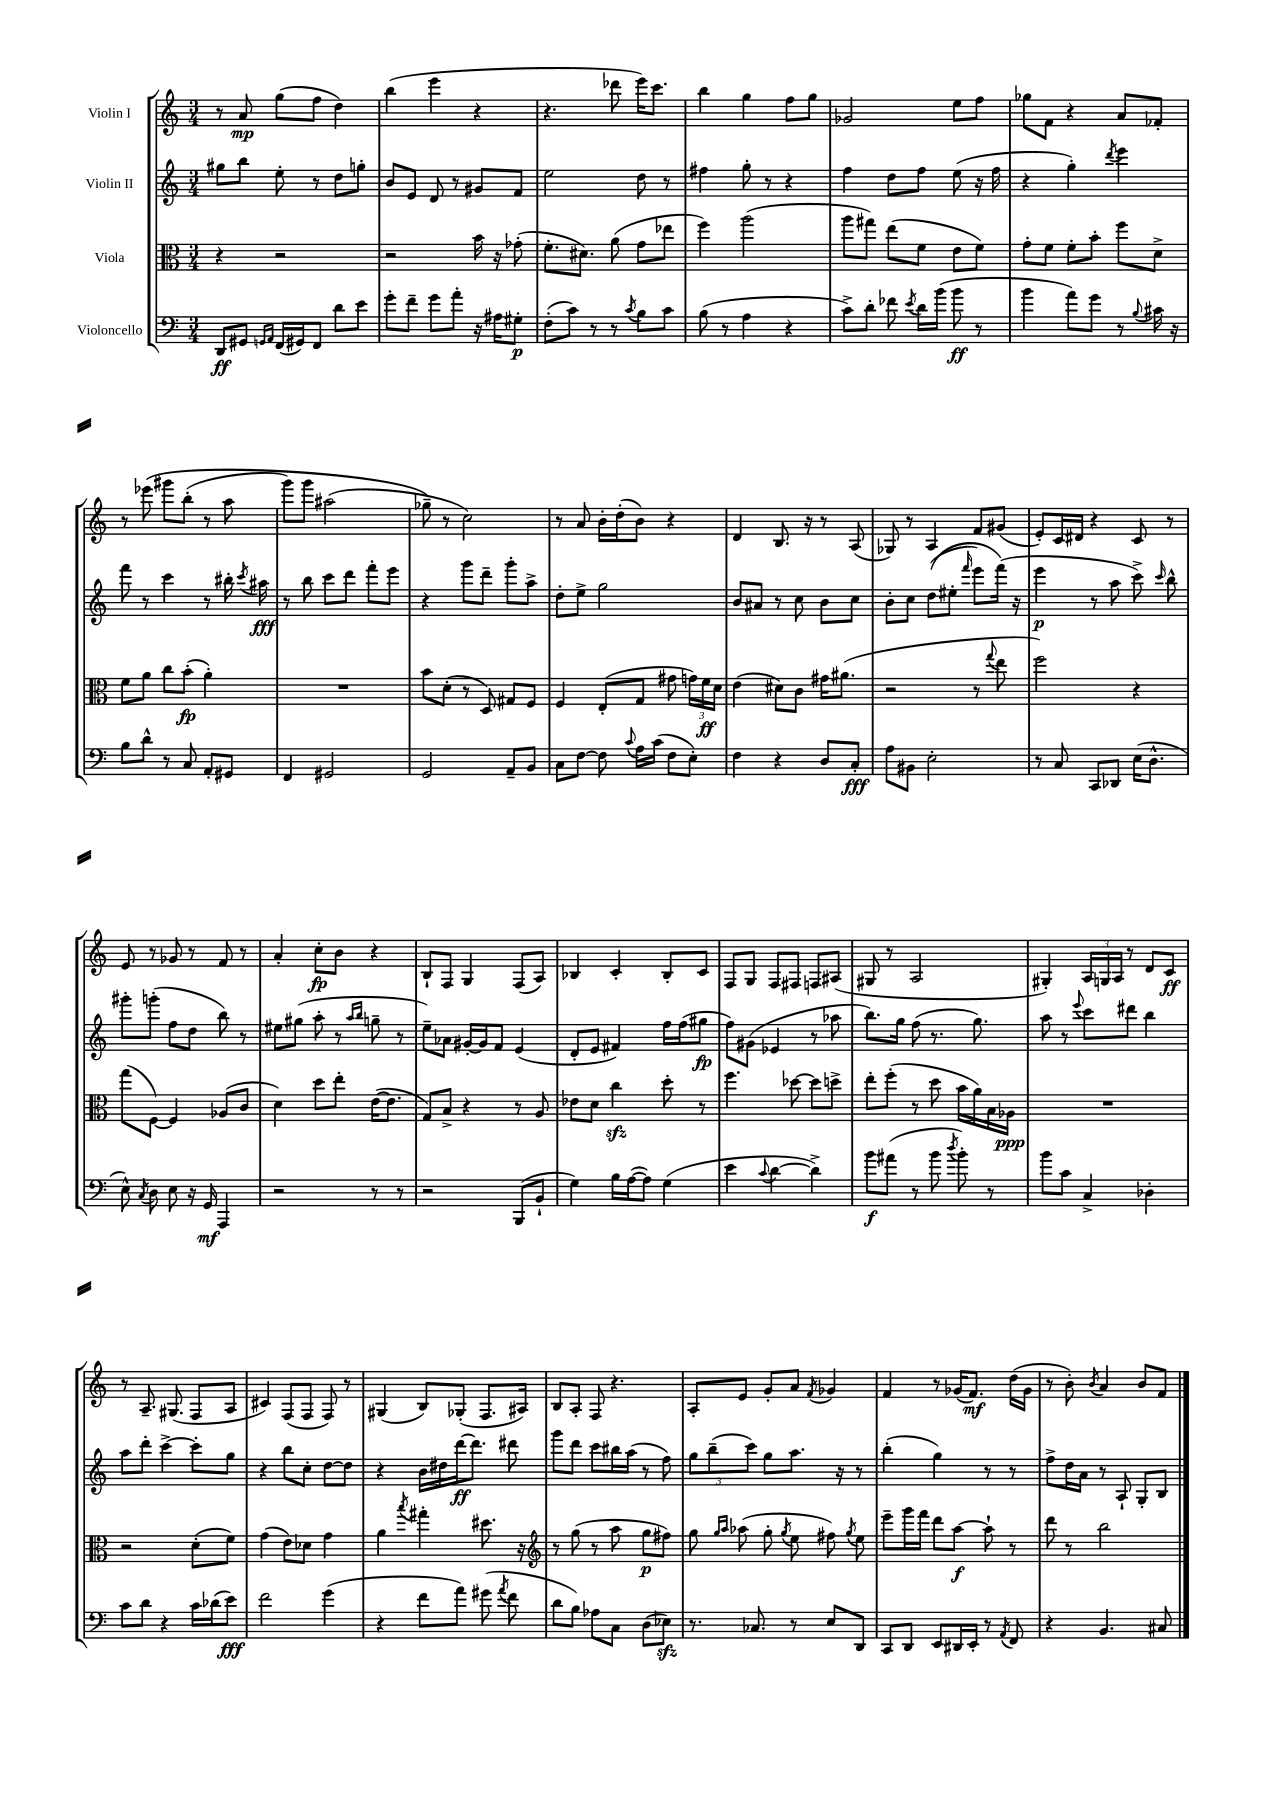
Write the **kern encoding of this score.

**kern	**dynam	**kern	**dynam	**kern	**dynam	**kern	**dynam
*part4	*part4	*part3	*part3	*part2	*part2	*part1	*part1
*staff4	*staff4	*staff3	*staff3	*staff2	*staff2	*staff1	*staff1
*I"Violoncello	*	*I"Viola	*	*I"Violin II	*	*I"Violin I	*
*clefF4	*	*clefC3	*	*clefG2	*	*clefG2	*
*k[]	*	*k[]	*	*k[]	*	*k[]	*
*M3/4	*	*M3/4	*	*M3/4	*	*M3/4	*
=1	=1	=1	=1	=1	=1	=1	=1
8DD/L	ff	4r	.	8gg#X\L	.	8r	.
8GG#X/J	.	.	.	8bb\J	.	8a/	mp
16qqGGn/LL	.	.	.	.	.	.	.
16qqAA/JJ	.	.	.	.	.	.	.
(16FF/LL	.	2r	.	8ee'\	.	(8gg\L	.
16GG#X/J)	.	.	.	.	.	.	.
8FF/J	.	.	.	8r	.	8ff\J	.
8d\L	.	.	.	8dd\L	.	4dd\)	.
8e\J	.	.	.	8ggn'\J	.	.	.
=2	=2	=2	=2	=2	=2	=2	=2
8g'\L	.	2r	.	8b/L	.	(4bb\	.
8f~\J	.	.	.	8e/J	.	.	.
8g\L	.	.	.	8d/	.	4eee\	.
8a'\J	.	.	.	8r	.	.	.
16r	.	16b\	.	8g#X/L	.	4r	.
16A#X\KL	.	16r	.	.	.	.	.
8G#X'\J	p	(8g-X'\	.	8f/J	.	.	.
=3	=3	=3	=3	=3	=3	=3	=3
(8F'\L	.	8.f'\L	.	2ee\	.	4.r	.
8c\J)	.	.	.	.	.	.	.
.	.	8.d#X\J)	.	.	.	.	.
8r	.	.	.	.	.	.	.
8r	.	(8a\	.	.	.	8ddd-X\	.
8qc/	.	.	.	.	.	.	.
8B\L	.	8g\L	.	8dd\	.	16eee\KL)	.
.	.	.	.	.	.	8.ccc\J	.
8c\J	.	8ee-X\J	.	8r	.	.	.
=4	=4	=4	=4	=4	=4	=4	=4
(8B\	.	4ff\)	.	4ff#X\	.	4bb\	.
8r	.	.	.	.	.	.	.
4A\	.	(2aa\	.	8gg'\	.	4gg\	.
.	.	.	.	8r	.	.	.
4r	.	.	.	4r	.	8ff\L	.
.	.	.	.	.	.	8gg\J	.
=5	=5	=5	=5	=5	=5	=5	=5
8c^\L)	.	8aa\L	.	4ff\	.	2g-X/	.
8d'\J	.	8gg#X\J)	.	.	.	.	.
8f-X\	.	(8ee\L	.	8dd\L	.	.	.
8qe/	.	.	.	.	.	.	.
16d\LL	.	8f\J	.	8ff\J	.	.	.
(16b\JJ	.	.	.	.	.	.	.
8b\	ff	8e\L	.	(8ee\	.	8ee\L	.
8r	.	8f\J)	.	16r	.	8ff\J	.
.	.	.	.	16ff\	.	.	.
=6	=6	=6	=6	=6	=6	=6	=6
4b\	.	8g'\L	.	4r	.	8gg-X\L	.
.	.	8f\J	.	.	.	8f\J	.
8a\L)	.	8f'\L	.	4gg'\)	.	4r	.
8g\J	.	8b'\J	.	.	.	.	.
.	.	.	.	8qddd/	.	.	.
8r	.	8ff\L	.	4eee\	.	8a/L	.
8qqB/	.	.	.	.	.	.	.
16c#X\	.	8d^\J	.	.	.	8f-X'/J	.
16r	.	.	.	.	.	.	.
!!LO:LB:g=z
=7	=7	=7	=7	=7	=7	=7	=7
8B\L	.	8f\L	.	8fff\	.	8r	.
8d^^\J	.	8a\J	.	8r	.	(8eee-X\	.
8r	.	8cc\L	.	4ccc\	.	8ggg#X\L	.
8C/	.	(8b'\J	fp	.	.	(8bb'\J	.
8AA'/L	.	4a'\)	.	8r	.	8r	.
8GG#X/J	.	.	.	16bb#X'\	.	8aa\	.
.	.	.	.	8qccc/	.	.	.
.	.	.	.	16aa#X\	fff	.	.
=8	=8	=8	=8	=8	=8	=8	=8
4FF/	.	2.r	.	8r	.	8ggg\L)	.
.	.	.	.	8bb\	.	8ggg\J	.
2GG#X/	.	.	.	8ccc\L	.	(2aa#X\	.
.	.	.	.	8ddd\J	.	.	.
.	.	.	.	8fff'\L	.	.	.
.	.	.	.	8eee\J	.	.	.
=9	=9	=9	=9	=9	=9	=9	=9
2GG/	.	8b\L	.	4r	.	8gg-X~\)	.
.	.	(8d'\J	.	.	.	8r	.
.	.	8r	.	8ggg\L	.	2cc\)	.
.	.	8D/)	.	8ddd~\J	.	.	.
8AA~/L	.	8G#X/L	.	8ggg'\L	.	.	.
8BB/J	.	8F/J	.	8aa^\J	.	.	.
=10	=10	=10	=10	=10	=10	=10	=10
8C\L	.	4F/	.	8dd'\L	.	8r	.
[8F\J	.	.	.	8ee^\J	.	8a/	.
8F\]	.	(8E'/L	.	2gg\	.	16b'\LL	.
.	.	.	.	.	.	(16dd'\J	.
8qqc/	.	.	.	.	.	.	.
16A\LL	.	8G/J	.	.	.	8b\J)	.
(16c\JJ	.	.	.	.	.	.	.
8F\L	.	8g#X\	.	.	.	4r	.
8E'\J)	.	24gn\LL)	.	.	.	.	.
.	.	24f\	ff	.	.	.	.
.	.	24d\JJ	.	.	.	.	.
=11	=11	=11	=11	=11	=11	=11	=11
4F\	.	(4e\	.	8b/L	.	4d/	.
.	.	.	.	8a#X/J	.	.	.
4r	.	8d#X\L)	.	8r	.	8.B/	.
.	.	8c\J	.	8cc\	.	.	.
.	.	.	.	.	.	16r	.
8D/L	.	16g#X\KL	.	8b\L	.	8r	.
.	.	(8.a#X\J	.	.	.	.	.
8C'/J	fff	.	.	8cc\J	.	(8A/	.
=12	=12	=12	=12	=12	=12	=12	=12
8A\L	.	2r	.	8b'\L	.	8G-X/)	.
8BB#X\J	.	.	.	8cc\J	.	8r	.
2E'\	.	.	.	((8dd\L	.	4A/	.
.	.	.	.	8ee#X'\J	.	.	.
.	.	.	.	16qqfff/	.	.	.
.	.	8r	.	8eee\L)	.	8f/L	.
.	.	8qqgg/	.	.	.	.	.
.	.	8ee\	.	(16fff\Jk)	.	(8g#X/J	.
.	.	.	.	16r	.	.	.
=13	=13	=13	=13	=13	=13	=13	=13
8r	.	2ff\)	.	4eee\	p	8e'/L)	.
8C/	.	.	.	.	.	16c/L	.
.	.	.	.	.	.	16d#X/JJ	.
8CC/L	.	.	.	8r	.	4r	.
8DD-X/J	.	.	.	8aa\	.	.	.
(16E\KL	.	4r	.	8ccc^\)	.	8c/	.
8.D^^\J	.	.	.	.	.	.	.
.	.	.	.	16qqccc/	.	.	.
.	.	.	.	8bb^^\	.	8r	.
!!LO:LB:g=z
=14	=14	=14	=14	=14	=14	=14	=14
8E^^\)	.	(8gg\L	.	8ggg#X'\L	.	8e/	.
8qC/	.	.	.	.	.	.	.
8D\	.	[8F\J)	.	(8gggn'\J	.	8r	.
8E\	.	4F/]	.	8ff\L	.	8g-X/	.
16r	.	.	.	8dd\J	.	8r	.
16GG/	mf	.	.	.	.	.	.
4AAA/	.	(8A-X/L	.	8bb\)	.	8f/	.
.	.	8c/J	.	8r	.	8r	.
=15	=15	=15	=15	=15	=15	=15	=15
2r	.	4d\)	.	8ee#X\L	.	4a'/	.
.	.	.	.	(8gg#X\J	.	.	.
.	.	8dd\L	.	8aa'\	.	8cc'\L	fp
.	.	8ee'\J	.	8r	.	8b\J	.
.	.	.	.	16qqaa/LL	.	.	.
.	.	.	.	16qqbb/JJ	.	.	.
8r	.	([16e\KL	.	8ggn~\	.	4r	.
.	.	8.e\J]	.	.	.	.	.
8r	.	.	.	8r	.	.	.
=16	=16	=16	=16	=16	=16	=16	=16
2r	.	8G/L)	.	8ee~\L)	.	8B`/L	.
.	.	8B^/J	.	8a-X\J	.	8F/J	.
.	.	4r	.	[16g#X'/LL	.	4G/	.
.	.	.	.	16g#/J]	.	.	.
.	.	.	.	8f/J	.	.	.
(8BBB/L	.	8r	.	(4e/	.	(8F/L	.
8BB`/J	.	8A/	.	.	.	8A/J)	.
=17	=17	=17	=17	=17	=17	=17	=17
4G\)	.	8e-X\L	.	8d'/L	.	4B-X/	.
.	.	8d\J	.	8e/J	.	.	.
16B\LL	.	4cczz\	.	4f#X/)	.	4c'/	.
([16A\J	.	.	.	.	.	.	.
8A\J])	.	.	.	.	.	.	.
(4G\	.	8dd'\	.	16ff\LL	.	8B-'/L	.
.	.	.	.	(16ff\J	.	.	.
.	.	8r	.	8gg#X\J	fp	8c/J	.
=18	=18	=18	=18	=18	=18	=18	=18
4e\	.	4.ff\	.	8ff\L)	.	8F/L	.
.	.	.	.	(8g#X\J	.	8G/J	.
8qqc/	.	.	.	.	.	.	.
[4d\	.	.	.	4e-X/	.	8F/L	.
.	.	[8dd-X\	.	.	.	8F#X/J	.
4d^\])	.	8dd-\L]	.	8r	.	8Fn/L	.
.	.	8ddn^\J	.	8aa-X\	.	(8A#X/J	.
=19	=19	=19	=19	=19	=19	=19	=19
8b\L	f	8ee'\L	.	8.bb\L)	.	8G#X/	.
(8a#X\J	.	(8ff'\J	.	.	.	8r	.
.	.	.	.	16gg\Jk	.	.	.
8r	.	8r	.	(8ff\	.	2A/	.
8b\	.	8dd\	.	8.r	.	.	.
8qdd/	.	.	.	.	.	.	.
8b'\)	.	16b\LL	.	.	.	.	.
.	.	16a\)	.	8.gg\)	.	.	.
8r	.	16B\	.	.	.	.	.
.	.	16A-X\JJ	ppp	.	.	.	.
=20	=20	=20	=20	=20	=20	=20	=20
8b\L	.	2.r	.	8aa\	.	4G#X'/)	.
8c\J	.	.	.	8r	.	.	.
.	.	.	.	8qqeee/	.	.	.
4C^/	.	.	.	8ccc\L	.	24A/LL	.
.	.	.	.	.	.	24Gn/	.
.	.	.	.	.	.	24A/JJ	.
.	.	.	.	8ddd#X\J	.	8r	.
4D-X'\	.	.	.	4bb\	.	8d/L	.
.	.	.	.	.	.	8c/J	ff
!!LO:LB:g=z
=21	=21	=21	=21	=21	=21	=21	=21
8c\L	.	2r	.	8aa\L	.	8r	.
8d\J	.	.	.	8ddd'\J	.	8.A~/	.
4r	.	.	.	[4ccc^\	.	.	.
.	.	.	.	.	.	(8.G#X/	.
16c\LL	.	(8d'\L	.	8ccc'\L]	.	8F/L	.
(16d-X\J	.	.	.	.	.	.	.
8e\J)	fff	8f\J)	.	8gg\J	.	8A/J	.
=22	=22	=22	=22	=22	=22	=22	=22
2f\	.	(4g\	.	4r	.	4c#X/)	.
.	.	8e\L)	.	8bb\L	.	(8F/L	.
.	.	8d-X\J	.	8cc'\J	.	8F/J	.
(4g\	.	4g\	.	[8dd\L	.	8F/)	.
.	.	.	.	8dd\J]	.	8r	.
=23	=23	=23	=23	=23	=23	=23	=23
4r	.	4a\	.	4r	.	(4G#X/	.
.	.	8qbb/	.	.	.	.	.
8f\L	.	4gg#X'\	.	16b\LL	.	8B/L)	.
.	.	.	.	16dd#X\	.	.	.
8a\J)	.	.	.	[16ddd\J	ff	(8G-X'/J	.
.	.	.	.	8.ddd\J]	.	.	.
(8g#X\	.	8.dd#X\	.	.	.	8.F/L	.
8qa/	.	.	.	.	.	.	.
8f\	.	.	.	8ddd#X\	.	.	.
.	.	16r	.	.	.	16A#X/Jk)	.
=24	=24	=24	=24	=24	=24	=24	=24
*	*	*clefG2	*	*	*	*	*
8d\L	.	8r	.	8ggg\L	.	8B/L	.
8B\J)	.	(8gg\	.	8ddd\J	.	8A'/J	.
8A-X\L	.	8r	.	8ccc\L	.	8F/	.
8C\J	.	8aa\	.	16bb#X\L	.	4.r	.
.	.	.	.	(16aa\JJ	.	.	.
(8D\L	.	8gg\L	p	8r	.	.	.
8E-Xzz\J)	.	8ff#X\J)	.	8ff\)	.	.	.
=25	=25	=25	=25	=25	=25	=25	=25
8.r	.	8gg\	.	12gg\L	.	8A'/L	.
.	.	.	.	(12bb~\	.	.	.
.	.	16qqgg/LL	.	.	.	.	.
.	.	16qqaa/JJ	.	.	.	.	.
.	.	(8aa-X\	.	.	.	8e/J	.
.	.	.	.	12ccc\J)	.	.	.
8.C-X/	.	.	.	.	.	.	.
.	.	8gg'\	.	8gg\L	.	8g'/L	.
.	.	8qgg/	.	.	.	.	.
8r	.	8ee\	.	8.aa\J	.	8a/J	.
.	.	.	.	.	.	8qf/	.
8E/L	.	8ff#X\)	.	.	.	4g-X/	.
.	.	.	.	16r	.	.	.
.	.	8qgg/	.	.	.	.	.
8DD/J	.	8ee\	.	8r	.	.	.
=26	=26	=26	=26	=26	=26	=26	=26
8CC/L	.	8eee~\L	.	(4bb'\	.	4f/	.
8DD/J	.	16ggg\L	.	.	.	.	.
.	.	16fff\JJ	.	.	.	.	.
8EE/L	.	8ddd\L	.	4gg\)	.	8r	.
16DD#X/L	.	[8aa\J	f	.	.	(16g-X/KL	.
16EE'/JJ	.	.	.	.	.	8.f/J)	mf
8r	.	8aa`\]	.	8r	.	.	.
8qAA/	.	.	.	.	.	.	.
8FF/	.	8r	.	8r	.	(16dd\LL	.
.	.	.	.	.	.	16g-\JJ	.
=27	=27	=27	=27	=27	=27	=27	=27
4r	.	8ddd\	.	8ff^\L	.	8r	.
.	.	8r	.	16dd\L	.	8b'\)	.
.	.	.	.	16a\JJ	.	.	.
.	.	.	.	.	.	8qb/	.
4.BB/	.	2bb\	.	8r	.	4a/	.
.	.	.	.	8A`/	.	.	.
.	.	.	.	8G'/L	.	8b/L	.
8C#X/	.	.	.	8B/J	.	8f/J	.
==	==	==	==	==	==	==	==
*-	*-	*-	*-	*-	*-	*-	*-
